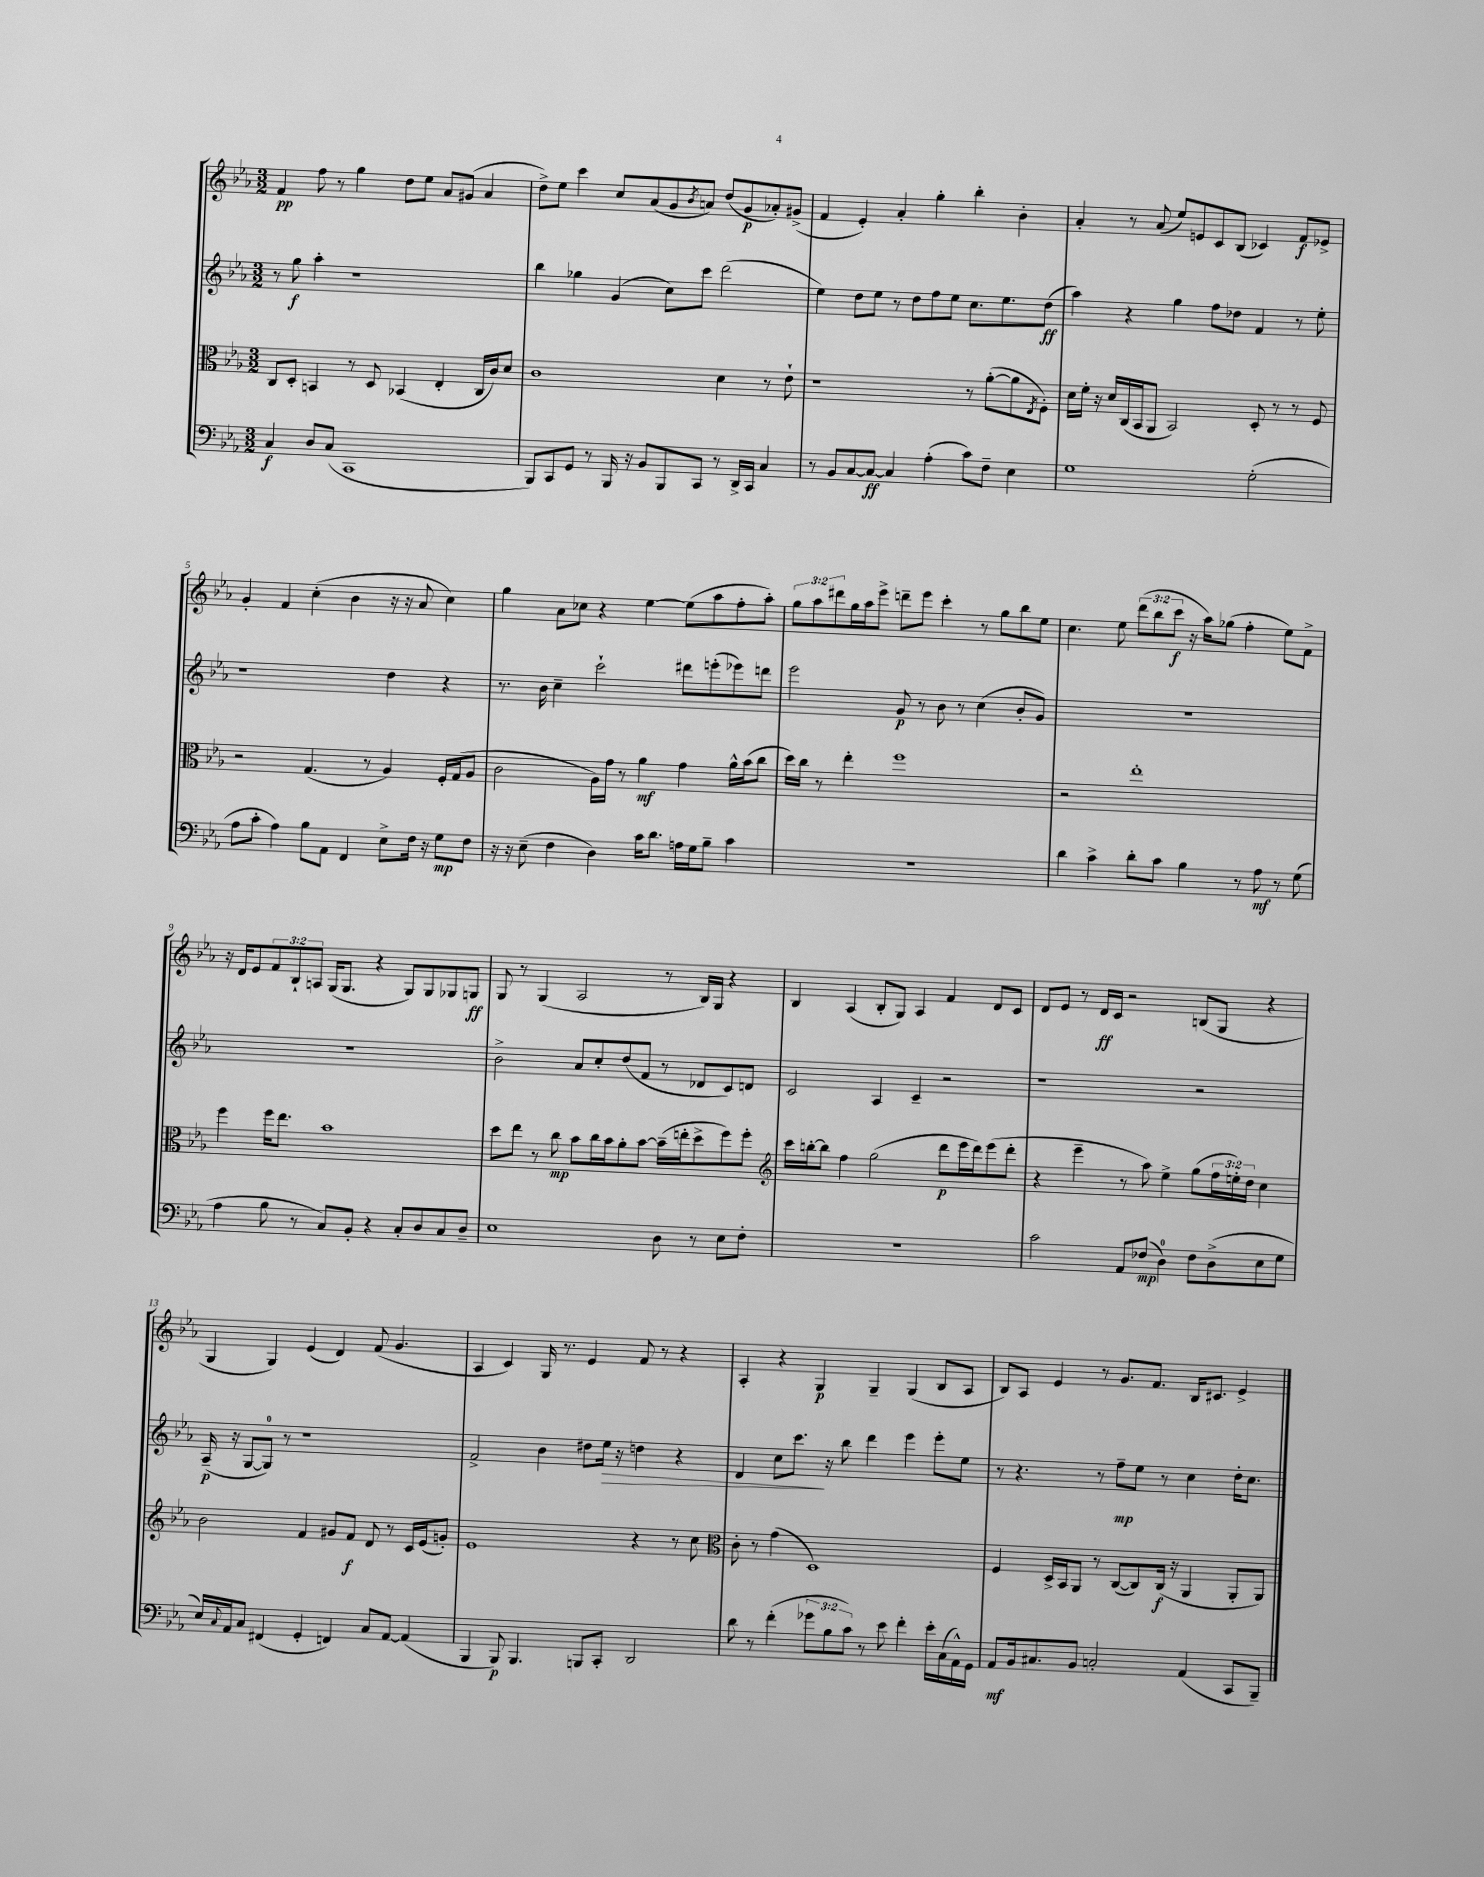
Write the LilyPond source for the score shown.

<<
\new StaffGroup <<
\new Staff = "s0" {
    \clef treble \key ees \major \numericTimeSignature \time 3/2 \override Staff.TupletNumber.text = #tuplet-number::calc-fraction-text
    f'4\pp f''8 r8 g''4 d''8 ees''8 aes'8 gis'8( aes'4 |
    d''8->) ees''8 c'''4 c''8 aes'8( g'8 \acciaccatura { bes'8 } a'8) d''8( g'8\p aes'8-.) gis'8->( |
    f'4 ees'4-.) aes'4-. g''4-. bes''4-. bes'4-. |
    aes'4-. r8 aes'8( ees''8) e'8 c'8 bes8( ces'4) f'8\f ees'8-> |
    g'4-. f'4 c''4-.( bes'4 r16 r16 aes'8 c''4) |
    g''4 aes'8 ces''8 r4 ees''4~ ees''8( aes''8 f''8-. aes''8-.) |
    \tuplet 3/2 { g''8 aes''8 dis'''8 } g''16 aes''16 ees'''8-> d'''8-- ees'''8 c'''4-. r8 g''8 bes''8 ees''8 |
    c''4. ees''8 \tuplet 3/2 { d'''8( bes''8 c'''8\f } r16 aes''16) ges''8( f''4-. ees''8) f'8-> |
    r16 d'16 ees'8 \tuplet 3/2 { f'8 bes8-! a8 } g16( g8. r4 g8) g8 ges8 g8\ff |
    g8 r8 g4( aes2 r8 bes16) g16 r4 |
    bes4 aes4( bes8-. g8) aes4 f'4 d'8 c'8 |
    d'8 ees'8 r8 d'16\ff c'16 r2 b8( g8 r4 |
    g4 g4) ees'4( d'4) f'8( g'4. |
    aes4 c'4) g16 r8. ees'4 f'8 r8 r4 |
    aes4-. r4 g4\p g4-- g4( bes8 aes8 |
    bes8) aes8 ees'4 r8 g'8. f'8. bes16 cis'8. ees'4-> \bar "|." |
}
\new Staff = "s1" {
    \clef treble \key ees \major \numericTimeSignature \time 3/2
    r8 g''8\f aes''4-. r1 |
    bes''4 ges''4 g'4( c''8) c'''8 d'''2( |
    ees''4) d''8 ees''8 r8 d''8 f''8 ees''8 c''8. ees''8. d''8\ff( |
    aes''4) r4 g''4 f''8 des''8 f'4 r8 ees''8-. |
    r1 d''4 r4 |
    r8. bes'16 c''4-- c'''2-! dis'''8 e'''8-.( ees'''8) d'''8 |
    ees'''2 g'8\p r8 bes'8 r8 c''4( bes'8-. g'8) |
    R1. |
    R1. |
    bes'2-> aes'8 c''8-. d''8( f'8 r8 des'8 c'8) d'8 |
    c'2 aes4 c'4-- r2 |
    r1 r2 |
    aes16--\p( r16 g8~ g8-0) r8 r1 |
    f'2-> bes'4 dis''8 ees''16\> r16 d''4 r4 |
    d'4 c''8 c'''8.\! r16 bes''8 d'''4 ees'''4 ees'''8-. ees''8 |
    r8 r4. r8 f''8--\mp ees''8 r8 c''4 d''16-. c''8. \bar "|." |
}
\new Staff = "s2" {
    \clef alto \key ees \major \numericTimeSignature \time 3/2 \override Staff.TupletNumber.text = #tuplet-number::calc-fraction-text
    c8 d8-. b,4 r8 d8 bes,4( ees4-. c16 c'16) d'8 |
    c'1 d'4 r8 ees'8-! |
    r1 r8 aes'8~-.( aes'8 \acciaccatura { ees8 } f8-.) |
    d'16 f'16-. r16 d'16 c16( bes,16 aes,8 bes,2) d8-. r8 r8 f8 |
    r2 g4.( r8 aes4) f16-. g16( aes8 |
    c'2 aes16) g'16 r8 aes'4\mf g'4 aes'16-^ bes'16( c''8 |
    d''16) c''16 r8 ees''4-. f''1 |
    r2 ees''1-. |
    f''4 f''16 ees''8. bes'1 |
    d''8 ees''8 r8 c''8\mp bes'8 c''16 bes'16 aes'8-. bes'8~ bes'16--( e''16-. d''8-> f''8) f''8-. |
    \clef treble c'''16 b''16~-. b''8 f''4 g''2( d'''8\p ees'''16 d'''16) ees'''8( d'''8-. |
    r4 ees'''4-- r8 aes''8) ees''4-> g''8( \tuplet 3/2 { f''16 e''16-.) d''16 } c''4 |
    bes'2 f'4 gis'8 f'8\f d'8 r8 c'16 ees'16( g'8-.) |
    ees'1 r4 r8 c''8 |
    \clef alto c'8-. r8 g'4( d1) |
    f4 d16-> bes,16 aes,8 r8 c8~( c8) c16\f( r16 aes,4 aes,8-. aes,8) \bar "|." |
}
\new Staff = "s3" {
    \clef bass \key ees \major \numericTimeSignature \time 3/2 \override Staff.TupletNumber.text = #tuplet-number::calc-fraction-text
    c4\f d8 c8( c,1 |
    bes,,8) c,8 g,8 r8 bes,,16 r16 bes,8 bes,,8 c,8 r8 d,16-> c,16 c4 |
    r8 bes,8 c8~ c8~\ff c4 aes4-.( c'8) f8-- ees4 |
    g1 g2-.( |
    aes8 c'8-. aes4) bes8 aes,8 f,4 ees8-> f16 r16 g8\mp f8 |
    r16 r16 ees8--( f4 d4) c'16 d'8. a16 g16 bes8-- c'4 |
    R1. |
    d'4 c'4-> d'8-. c'8 bes4 r8 aes8\mf r8 g8( |
    aes4 bes8 r8 c8) bes,8-. r4 c8-. d8 c8 d8-- |
    ees1 d8 r8 ees8 f8-. |
    R1. |
    c'2 aes,8 fes8\mp( d4-0) fes8 d8->( ees8 g8 |
    ees16) \appoggiatura { c8 } aes,16 c8 fis,4( g,4-. f,4) c8 aes,8~ aes,4( |
    bes,,4 bes,,8\p) bes,,4. b,,8 c,8-. d,2 |
    d'8 r8 f'4-.( \tuplet 3/2 { ges'8 bes8 c'8) } r8 ees'8 f'4-. ees'16-. c16( aes,16-^) g,16 |
    aes,8\mf bes,16 cis8. bes,8 c2-. aes,4( c,8 bes,,8--) \bar "|." |
}
>>
>>
